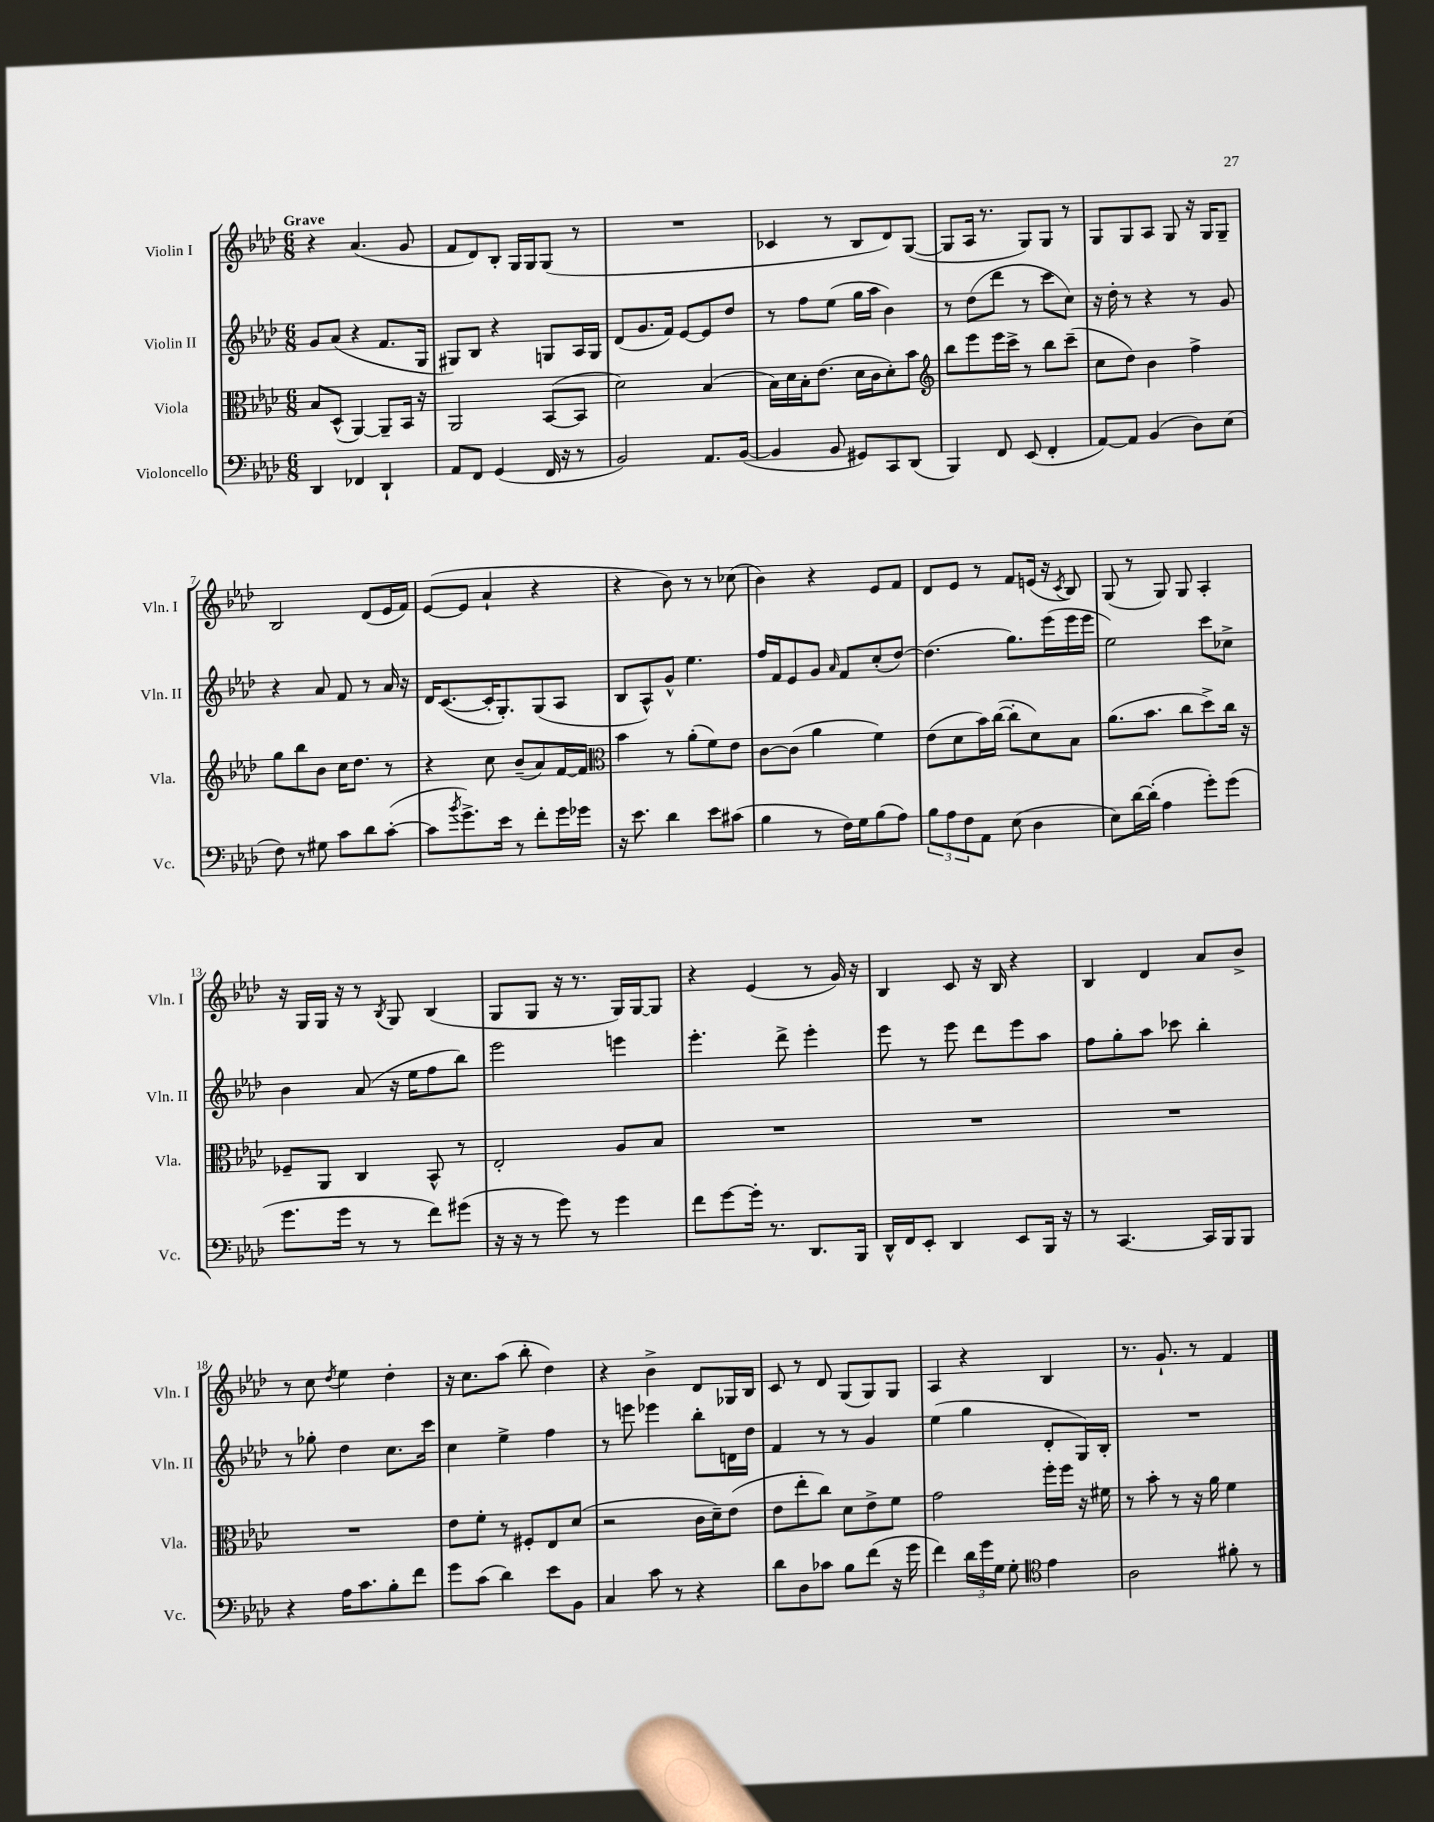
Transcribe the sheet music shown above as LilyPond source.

<<
\new StaffGroup <<
\new Staff = "s0" \with { instrumentName = "Violin I" shortInstrumentName = "Vln. I" } {
    \clef treble \key aes \major \numericTimeSignature \time 6/8 \tempo "Grave"
    r4 aes'4.( g'8 |
    f'8 des'8) bes8-. g16 g16 g8( r8 |
    R2. |
    ces'4 r8 bes8 des'8) g8~( |
    g8 aes16 r8. g8) g8 r8 |
    g8 g8 aes8 g8 r16 g16 g8-- |
    bes2 des'8( ees'16 f'16) |
    ees'8~( ees'8 aes'4-! r4 |
    r4 bes'8) r8 r8 ces''8( |
    bes'4) r4 ees'8 f'8 |
    des'8 ees'8 r8 f'8 e'16( r16 \acciaccatura { c'8 } bes8) |
    g8( r8 g8) g8 aes4-. |
    r16 g16 g16 r16 r8 \acciaccatura { bes8 } g8 bes4( |
    g8 g8 r16 r8. g16) g16~ g8 |
    r4 ees'4( r8 g'16) r16 |
    bes4 c'8 r16 bes16 r4 |
    bes4 des'4 aes'8 bes'8-> |
    r8 c''8 \acciaccatura { des''8 } ees''4 des''4-. |
    r16 c''8. aes''8( bes''8-. des''4) |
    r4 bes'4-> des'8 ges16 bes16 |
    c'8 r8 des'8 g8( g8) g8 |
    aes4 r4 bes4 |
    r8. g'8.-! r8 f'4 \bar "|." |
}
\new Staff = "s1" \with { instrumentName = "Violin II" shortInstrumentName = "Vln. II" } {
    \clef treble \key aes \major \numericTimeSignature \time 6/8
    g'8 aes'8( r4 f'8. g16 |
    gis8) bes8 r4 g8 aes16 g16 |
    des'8( g'8. f'16) ees'8~ ees'8 des''8 |
    r8 f''8 ees''8( g''16 aes''16 bes'4) |
    r8 des''8( des'''8 r8 c'''8 c''8) |
    r16 des''16-. r8 r4 r8 g'8 |
    r4 aes'8 f'8 r8 aes'16 r16 |
    des'16 c'8.~( c'16-. g8.-.) g8( aes8 |
    bes8 aes8-^) g'8-^ ees''4. |
    f''16 f'16 ees'8 g'8 \grace { aes'16 } f'8 c''8-.( des''8~) |
    des''4.( g''8.) ees'''16( ees'''16 ees'''16 |
    ees''2) c'''8 ces''8-> |
    bes'4 aes'8( r16 ees''16 f''8 bes''8) |
    ees'''2 e'''4 |
    ees'''4.-. des'''8-> ees'''4-. |
    ees'''8 r8 ees'''8 des'''8 ees'''8 aes''8 |
    f''8 g''8-. aes''8 ces'''8 bes''4-. |
    r8 ges''8-. des''4 c''8. c'''16 |
    c''4 ees''4-> f''4 |
    r8 e'''8 ees'''4 bes''8-. d'16 des''16 |
    f'4 r8 r8 g'4 |
    ees''4( g''4 des'8-. g16) bes16-. |
    R2. \bar "|." |
}
\new Staff = "s2" \with { instrumentName = "Viola" shortInstrumentName = "Vla." } {
    \clef alto \key aes \major \numericTimeSignature \time 6/8
    bes8 des8-^( aes,4~) aes,8-- bes,16 r16 |
    aes,2 bes,8~( bes,8 |
    des'2) bes4( |
    bes16) des'16 bes16-. ees'8.( des'16 c'16 des'8-.) bes'8 |
    \clef treble bes''8 ees'''8 ees'''16 c'''16-> r8 bes''8 c'''8--( |
    c''8 des''8) bes'4 f''4-> |
    g''8 bes''8 bes'8 c''16 des''8. r8 |
    r4 c''8 bes'8--( aes'8) f'16~ f'16 |
    \clef alto bes'4 r8 aes'8-.( f'8) ees'8 |
    c'8~ c'8( aes'4 f'4) |
    ees'8( des'8 bes'16) c''16~( c''8-. des'8) bes8 |
    aes'8.( bes'8. c''8 des''8->) c''16 r16 |
    fes8-- aes,8 c4 bes,8-^ r8 |
    ees2-. aes8 bes8 |
    R2. |
    R2. |
    R2. |
    R2. |
    ees'8 f'8-. r8 fis8-. ees8 des'8( |
    r2 c'16 des'16--) ees'8( |
    ees'8 ees''8-. c''8) des'8 ees'8-> f'8 |
    g'2 f''16-. f''16 r16 fis'16 |
    r8 bes'8-. r8 r16 aes'16 f'4 \bar "|." |
}
\new Staff = "s3" \with { instrumentName = "Violoncello" shortInstrumentName = "Vc." } {
    \clef bass \key aes \major \numericTimeSignature \time 6/8
    des,4 fes,4 des,4-! |
    aes,8 f,8 g,4( f,16 r16 r8 |
    bes,2) aes,8. bes,16~( |
    bes,4 bes,8 gis,8) c,8 des,8( |
    bes,,4) f,8 ees,8( f,4-. |
    aes,8~) aes,8 bes,4( des8) ees8( |
    f8) r8 gis8 c'8 des'8 c'8~-.( |
    c'8 \acciaccatura { bes'8 } g'8.->) ees'16 r8 f'8-. g'16 ges'16 |
    r16 ees'8. des'4 ees'8 cis'8( |
    bes4 r8 f16) g16 bes8( aes8) |
    \tuplet 3/2 { bes8 aes8 f8 } aes,8 ees8( des4 |
    ees8) des'16~ des'16-.( aes4 g'8-.) g'8( |
    g'8. g'16 r8 r8 f'8) gis'8( |
    r16 r16 r8 g'8) r8 g'4 |
    f'8 g'8~ g'16-. r8. des,8. bes,,16 |
    des,16-^ f,16 ees,8-. des,4 ees,8 bes,,16 r16 |
    r8 c,4.~ c,16 bes,,16 bes,,8 |
    r4 aes16 c'8. bes8-. f'8 |
    g'8 c'8( des'4) ees'8 bes,8 |
    c4 c'8 r8 r4 |
    des'8 des8 ces'8 bes8 f'8( r16 g'16 |
    f'4) \tuplet 3/2 { des'16 g'16 g16 } g8-. \clef tenor ees'4 |
    aes2 fis'8-. r8 \bar "|." |
}
>>
>>
